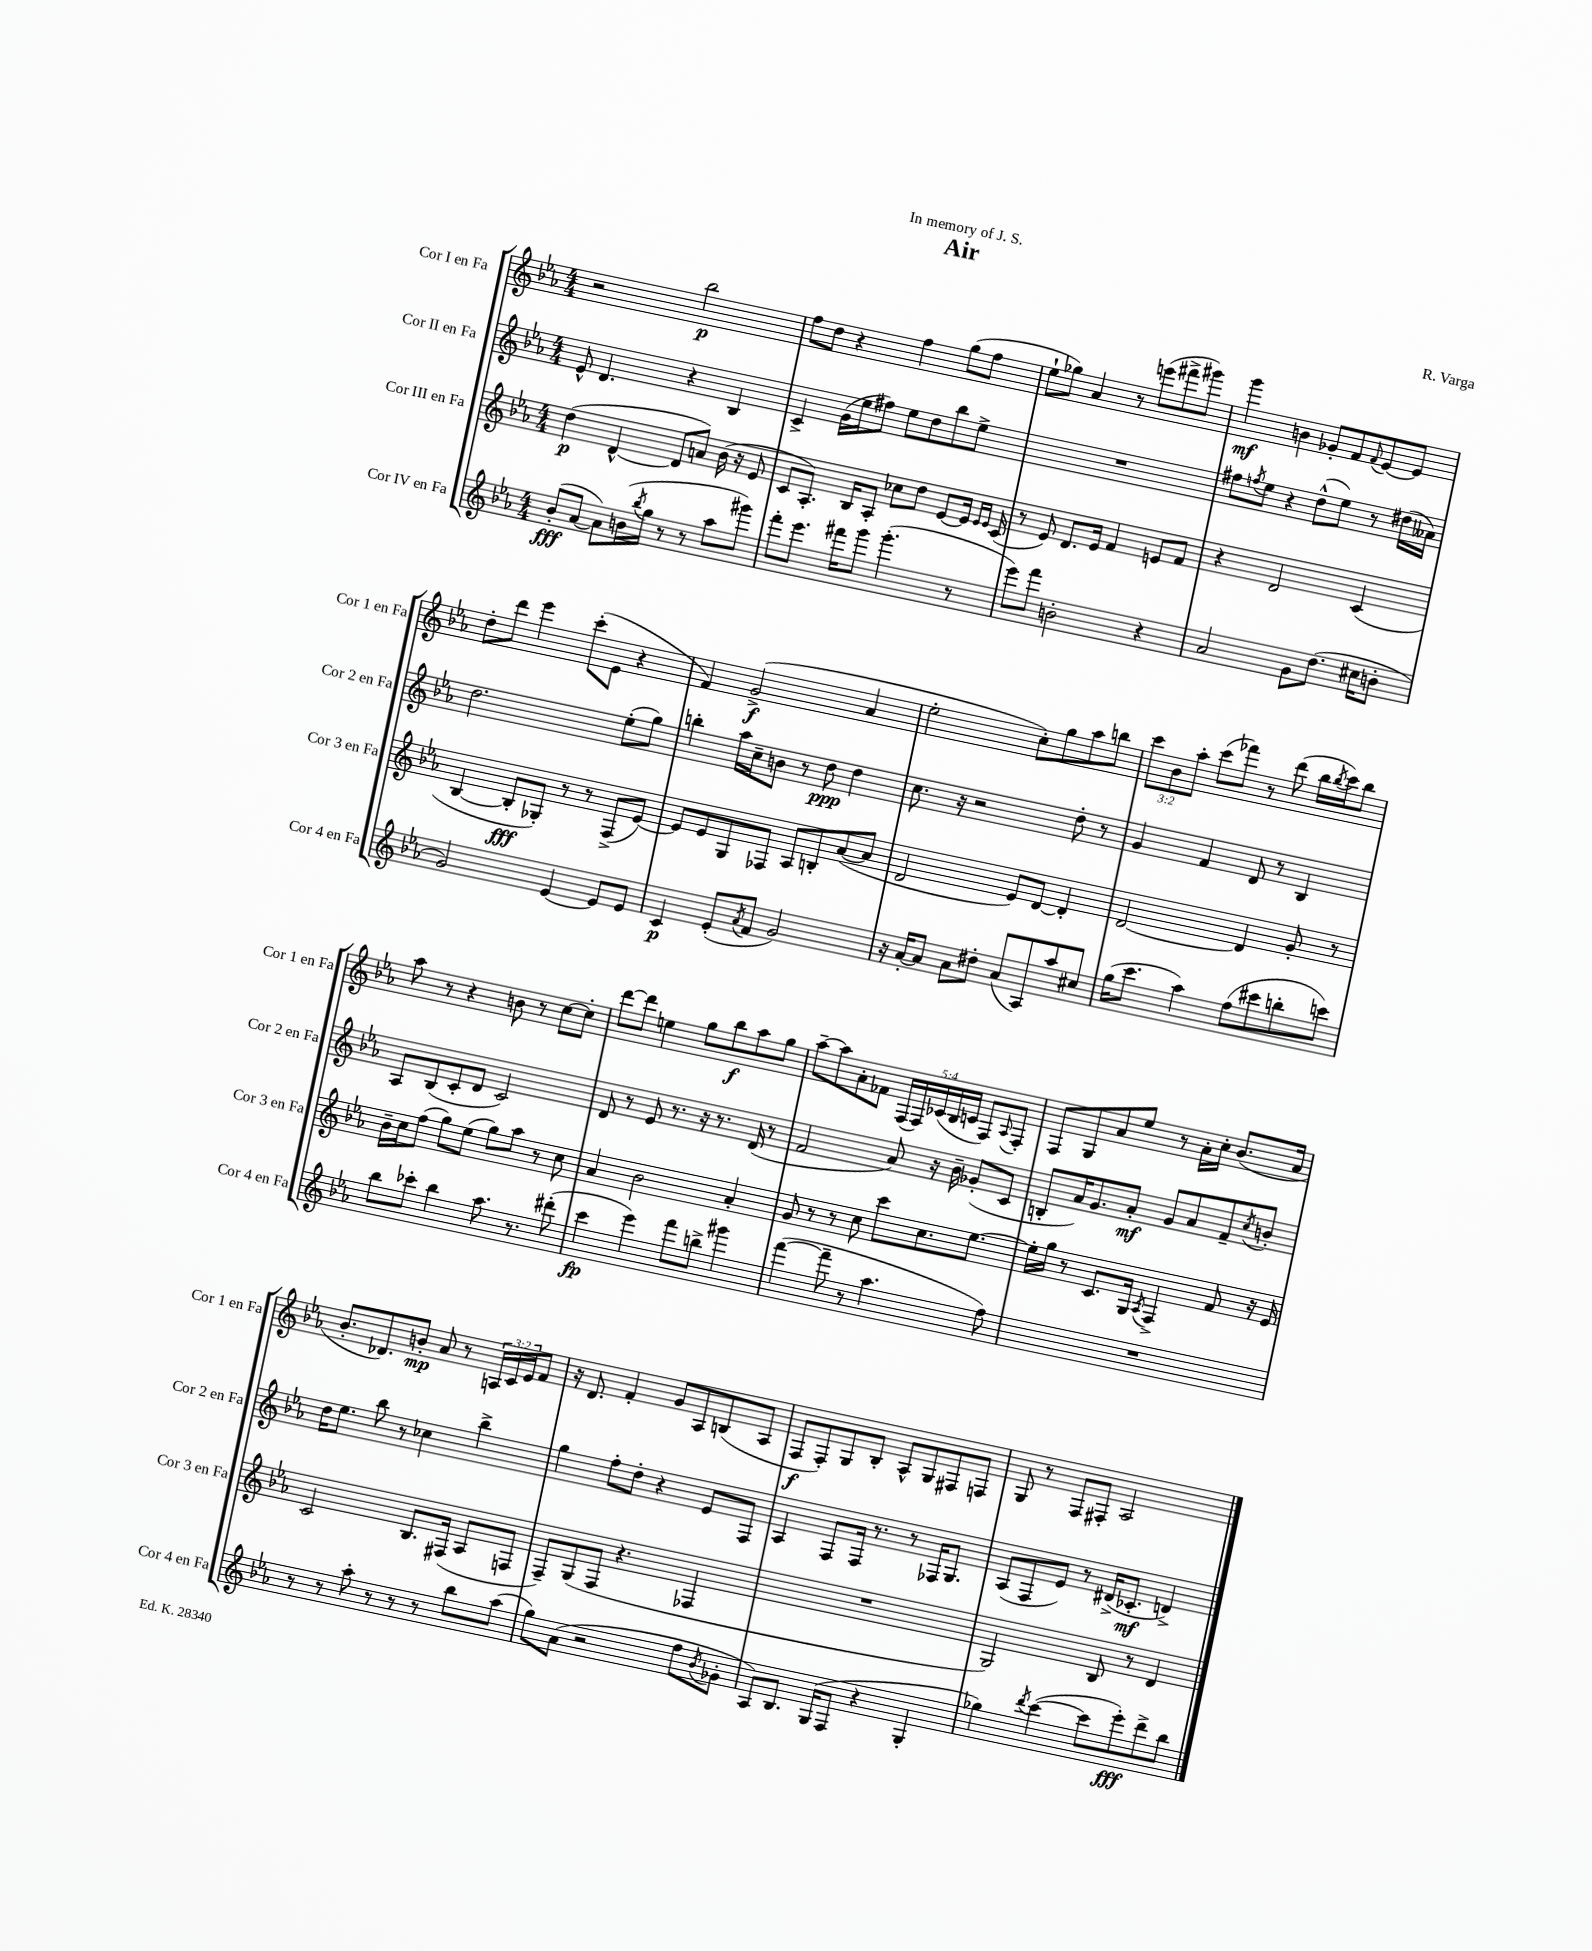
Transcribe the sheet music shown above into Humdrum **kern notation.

**kern	**kern	**kern	**kern
*staff4	*staff3	*staff2	*staff1
*clefG2	*clefG2	*clefG2	*clefG2
*k[b-e-a-]	*k[b-e-a-]	*k[b-e-a-]	*k[b-e-a-]
*M4/4	*M4/4	*M4/4	*M4/4
(8b-'	(4dd	8e-^^	2r
[8a-	.	4.d	.
8a-])	[4d^^	.	.
(16b	.	.	.
8qbb-	.	.	.
16gg	.	.	.
8r	8d]	4r	2bb-
8r	8a)	.	.
8aa-	(16b-	4B-	.
.	16r	.	.
8ggg#)	8e-	.	.
=	=	=	=
8fff'	8c	4c^	8ff
8.eee-	8.A-')	.	8dd
.	.	(16g	4r
16fff#	16B-	16ee-	.
8ggg	8A-'	8ff#)	.
(4.ggg'	8cc-	8ee-	4ff
.	8dd	8dd	.
.	[8e-	8bb-	(8gg
8r	16e-]	8ee-^	8ff
.	16qqe-	.	.
.	16qqe-	.	.
.	(16c	.	.
=	=	=	=
8eee-)	8r	1r	8ee-`
8fff	8e-)	.	8gg-)
2b'	8.d	.	4a-
.	16e-	.	.
.	4f	.	8r
.	.	.	(8eee
4r	8e	.	8fff#^
.	8f	.	8ggg#)
=	=	=	=
2a-	4r	8ff#	4ggg
.	.	8qff	.
.	.	8ee-	.
.	2d	4r	4b
8g	.	(8dd^^	8g-'
(8.dd	.	8ee-)	8f
.	.	.	8qqf
.	(4c	8r	[8e-
16cc#	.	.	.
8b'	.	(16dd#	8e-]
.	.	16a--)	.
=	=	=	=
2g)	[4B-	2.dd	8dd'
.	.	.	8ddd
.	8B-']	.	4eee-
.	8G-')	.	.
[4e-	8r	.	(8ccc'
.	8r	.	8e-
8e-]	(8F^	(8ee-'	4r
8e-	[8e-)	8gg)	.
=	=	=	=
4c	8e-]	4bb'	4f)
.	8e-	.	.
(8e-'	8G	16aa-	(2g^
.	.	16cc~	.
8qa-	.	.	.
8f	8F-	8b	.
2g)	8A-	8r	.
.	8B'	8dd	.
.	([8a-	4dd	4a-
.	8a-]	.	.
=	=	=	=
16r	2d	8.cc	2ee-'
[16a-'	.	.	.
8a-]	.	.	.
.	.	16r	.
8a-	.	2r	.
8dd#'	.	.	.
(8a-	8e-)	.	8cc')
8A-)	[8d	.	8gg
8aa-	4d']	8dd'	8aa-
8cc#	.	8r	8bb
=	=	=	=
(16gg	[2d	4g	12ccc
8.ccc	.	.	.
.	.	.	12b-
.	.	.	12aa-'
4aa-)	.	4f	(8ccc
.	.	.	8fff-)
(8ff	4d]	8d	8r
8ccc#	.	8r	(8ddd
8bb'	8g'	4B-	16bb-
.	.	.	8qbb-
.	.	.	16ccc)
8ccc)	8r	.	8bb-
=	=	=	=
8bb-	16b-~	8A-	8aa-
.	16cc	.	.
8ccc-'	(8ff	(8B-	8r
4bb-	8gg)	8c'	4r
.	(8ee-	8d	.
8.aa-	8gg)	2c)	8b
.	8aa-	.	8r
8.r	.	.	.
.	8r	.	[8cc
(8ddd#'	8cc	.	8cc']
=	=	=	=
4ccc	4a-	8d	[8ddd
.	.	8r	8ddd]
4eee-)	2b-	8e-	4ee
.	.	8.r	.
8fff	.	.	8gg
.	.	16r	.
8bb^	.	8.r	8bb-
4ggg#	4a-'	.	8aa-
.	.	(16d	.
.	.	8r	8gg
=	=	=	=
([4fff	8g	2f	[8aa-~
.	8r	.	8aa-]
8fff~]	8r	.	8a-'
8r	8cc	.	8f-
4.aa-	8ccc	8a-)	(20F
.	.	.	20F)
.	.	.	(20c-
.	8.cc	16r	.
.	.	.	20B-
.	.	16b-~	.
.	.	.	20c
.	.	(8g-'	8F)
.	[8.ee-	.	.
.	.	.	8qqA-
8ff)	.	8c	8F'
=	=	=	=
1r	16ee-']	8B'	8F
.	16gg	.	.
.	8r	16a-)	8G
.	.	8.g	.
.	8.c	.	8a-
.	.	8a-'	8ee-
.	16G	.	.
.	8qA-	.	.
.	4F^	8g	8r
.	.	8a-	16a-'
.	.	.	16cc'
.	8f	8f~	(8.b-
.	.	8qcc	.
.	16r	8b'	.
.	16e-	.	16a-
=	=	=	=
8r	2c	16dd	8.b-'
.	.	8.ee-	.
8r	.	.	.
.	.	.	8.d-)
8aa-'	.	8bb-	.
8r	.	8r	8b'
8r	8.B-	4cc-	8a-
8r	.	.	8r
.	(16F#	.	.
8bb-	8A-	4bb-^	24A
.	.	.	24c
.	.	.	24e-
(8aa-	8F	.	8f
=	=	=	=
8gg)	8F~)	4gg	16r
.	.	.	8.d
(8a-	(8G	.	.
2r	8F	8ff'	4f'
.	4.r	8dd'	.
.	.	4r	8g
.	.	.	8A-
8ff	4F-	8e-	(8B
8qb-	.	.	.
8g-'	.	8F	8A-
=	=	=	=
8A-)	1r	4A-	8F
8.B-	.	.	8F')
.	.	8F	8G
(16G	.	.	.
8F	.	16F	8B-'
.	.	8.r	.
4r	.	.	8A-^^
.	.	8r	8G
4G'	.	16F-	8F#
.	.	8.G	.
.	.	.	8F
=	=	=	=
4gg-)	2G)	(8A-	8G
.	.	8F	8r
8qddd	.	.	.
([4ccc	.	8e-)	8F
.	.	8r	8F#'
8ccc]	8B-	(16d#^	2A-
.	.	8.c-'	.
8eee-')	8r	.	.
8ddd^	4d	4d^)	.
8bb-	.	.	.
==	==	==	==
*-	*-	*-	*-
